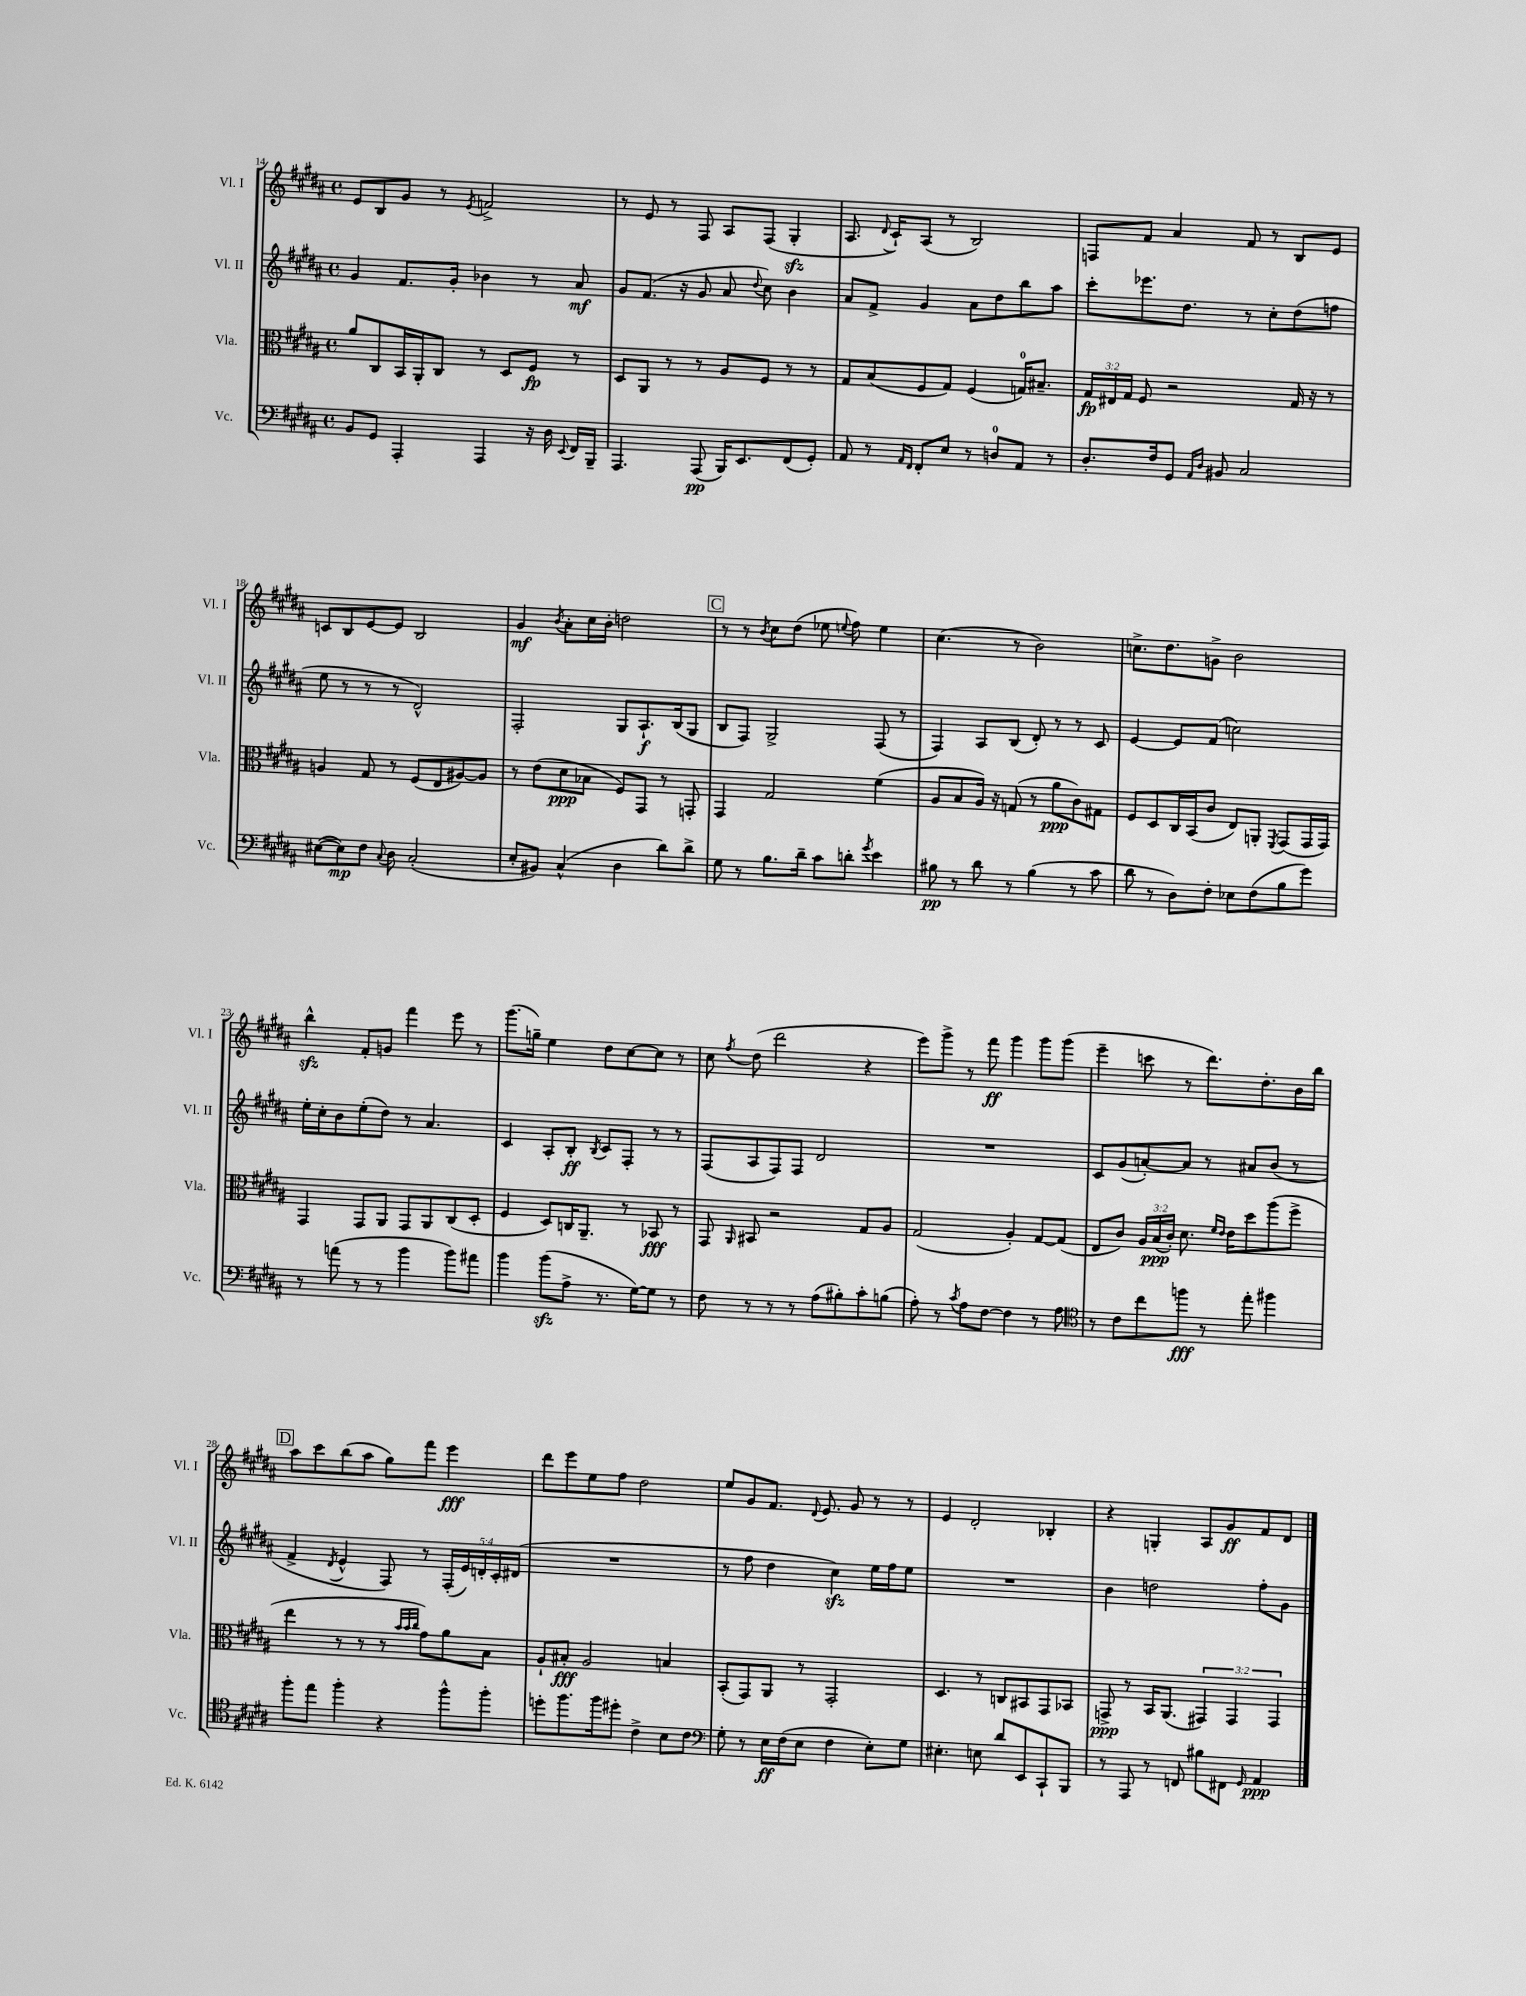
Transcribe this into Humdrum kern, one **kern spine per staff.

**kern	**kern	**kern	**kern
*staff4	*staff3	*staff2	*staff1
*clefF4	*clefC3	*clefG2	*clefG2
*k[f#c#g#d#a#]	*k[f#c#g#d#a#]	*k[f#c#g#d#a#]	*k[f#c#g#d#a#]
*M4/4	*M4/4	*M4/4	*M4/4
*met(c)	*met(c)	*met(c)	*met(c)
8BB	8a#	4g#	8e
8GG#	8C#	.	8B
4AAA#'	16BB	8.f#	8g#
.	16AA#'	.	.
.	8C#	.	8r
.	.	16g#'	.
.	.	.	8qe
4AAA#	8r	4b-	2f^
.	8D#	.	.
16r	8F#	8r	.
16D#	.	.	.
8qqEE	.	.	.
16FF#	8r	8a#	.
16BBB~	.	.	.
=	=	=	=
4.AAA#	8D#	8g#	8r
.	8AA#	(8.f#	8e
.	8r	.	8r
.	.	16r	.
(8AAA#	8r	8g#	8F#
16BBB)	8A#	8a#	8A#
8.EE	.	.	.
.	.	8qqdd#	.
.	8F#	8cc#)	(8F#
(8FF#	8r	4b	4G#'
8GG#')	8r	.	.
=	=	=	=
8AA#	8G#	8a#	8.A#
8r	(8B	8f#^	.
.	.	.	8qqd#
.	.	.	16c#`)
16qqAA#	.	.	.
16qqFF#	.	.	.
8FF#'	8F#	4g#	(8A#
8E	8G#)	.	8r
8r	(4F#	8a#	2B)
8D	.	8dd#	.
8AA#	16G)	8bb	.
.	8.B#~	.	.
8r	.	8aa#	.
=	=	=	=
8.D#'	24G#	8ccc#'	8F
.	24E#	.	.
.	24G#	.	.
.	8F#	8.eee-	8f#
16F#	.	.	.
8GG#	2r	.	4a#
.	.	8.dd#	.
16qqAA#	.	.	.
16qqD#	.	.	.
8BB#	.	.	.
2C#	.	8r	8f#
.	.	8cc#'	8r
.	16G#	(8dd#	8B
.	16r	.	.
.	8r	8ff	8e
=	=	=	=
([8E#	4A	8ee	8c
8E#])	.	8r	8B
8F#	8G#	8r	[8e
8qqC#	.	.	.
8D#	8r	8r	8e]
(2C#'	(8F#	2d#^^)	2B
.	8E	.	.
.	[8A#)	.	.
.	8A#]	.	.
=	=	=	=
8E'	8r	2F#'	4g#
8BB#)	(8e	.	.
.	.	.	8qb
(4C#^^	8d#	.	8a#'
.	8B-	.	16cc#
.	.	.	16b'
4D#	8F#)	8G#	2dd
.	8GG#	8.A#`	.
8d#)	8r	.	.
.	.	(16B	.
8d#^	8GG'	8G#	.
=	=	=	=
8G#	4GG#	8B	8r
8r	.	8F#)	8r
.	.	.	8qb
8.B	2G#	2G#^	8cc#
.	.	.	(8dd#
16d#~	.	.	.
8c#	.	.	8ee-
.	.	.	8qqee
8d'	.	.	8ff#)
8qg#	.	.	.
4e	(4f#	(8F#	4ee
.	.	8r	.
=	=	=	=
8B#	8A#	4F#)	(4.cc#
8r	8B	.	.
8d#	16A#)	8A#	.
.	16r	.	.
8r	(8G	(8B	8r
(4B#	8r	8d#')	2b)
.	8a#	8r	.
8r	8c#)	8r	.
8c#	8G#	8c#	.
=	=	=	=
8d#	8F#	[4e	8.cc^
8r	8D#	.	.
.	.	.	8.dd#
8D#)	16C#	8e]	.
.	(16BB	.	.
8F#'	8c#	(8f#	8g^
8E-	8E)	2cc)	2b
(8F#	8AA'	.	.
.	8qFF#	.	.
8B	(8GG#	.	.
8g#)	16GG#	.	.
.	16GG#)	.	.
=	=	=	=
8r	4GG#	16ee'	4bb^^
.	.	16cc#'	.
(8a	.	8b	.
8r	8GG#	(8ee'	8f#'
8r	8AA#	8dd#)	8g
4b	8GG#	8r	4fff#
.	8AA#	4.a#	.
8b)	(8C#	.	8eee
8a#	8D#'	.	8r
=	=	=	=
4b	4F#	4c#	(8.ggg#
.	.	.	16gg~)
(8b	8D#)	8A#'	4ee
8A#^	16C	8B'	.
.	8.AA#~	.	.
.	.	8qB	.
8.r	.	8c#	8dd#
.	8r	8F#'	[8cc#
[16G#)	.	.	.
8G#]	8BB-	8r	8cc#]
8r	8r	8r	8r
=	=	=	=
8F#	8GG#	(8F#	8cc#
.	16qqAA#	.	8qff#
8r	8BB#	8A#	(8dd#
8r	2r	8F#)	2ddd#
8r	.	8F#	.
(8A#	.	2d#	.
8B#')	.	.	.
8c#'	8G#	.	4r
(8B	8A#	.	.
=	=	=	=
8A#')	(2G#	1r	8eee)
8r	.	.	8ggg#^
8qc#	.	.	.
8A#	.	.	8r
[8F#	.	.	8fff#
4F#]	4A#')	.	4ggg#
8r	[8G#	.	8ggg#
8A#	(8G#]	.	(8ggg#
=	=	=	=
*clefC4	*	*	*
8r	8E	8c#	4eee~
8c#	8c#)	(8g#	.
8cc#	24A#	[8a')	8ccc
.	(24B	.	.
.	24c#')	.	.
8ff	8.d#	8a]	8r
8r	.	8r	8.ddd#)
.	16qqf#	.	.
.	16qqe	.	.
.	16e	.	.
8ee'	8dd#	8a#	.
.	.	.	8.dd#'
4ff#	(8aa#	(8b	.
.	8ff#^	8r	16b
.	.	.	16bb
=	=	=	=
8ff#'	4ee	4f#^	8aa#
8ee	.	.	8ccc#
.	.	8qd#	.
4ff#'	8r	4e^^	(8bb
.	8r	.	8aa#
4r	8r	8F#)	8gg#)
.	32qqb	.	.
.	32qqb	.	.
.	32qqcc#	.	.
.	8g#)	8r	8fff#
8ff#^^	8a#	(20F#'	4eee
.	.	20e)	.
.	.	20d'	.
8ff#'	8B	.	.
.	.	20c#'	.
.	.	(20d#	.
=	=	=	=
8dd'	8A#`	1r	8ddd#
8.ff#	8B#'	.	8eee
.	2A#	.	8ee
16ff#	.	.	.
8dd#'	.	.	8ff#
4c#^	.	.	2dd#
8B	4B	.	.
8c#	.	.	.
=	=	=	=
*clefF4	*	*	*
8G#'	(8BB'	8r	8ee
8r	8GG#)	8ff#	8g#
16E	8AA#	4dd#	8.f#
(16F#	.	.	.
8E	8r	.	.
.	.	.	8qqd#
.	.	.	8.e
4F#	2GG#'	4cc#)	.
.	.	.	8g#
8E')	.	16ee	8r
.	.	16ff#	.
8G#	.	8ee	8r
=	=	=	=
4.E#'	4.D#	1r	4e
.	.	.	2d#'
8E	8r	.	.
8d#	8C	.	.
8EE	8BB#	.	.
8CC#`	8GG#	.	4B-'
8BBB	8BB-	.	.
=	=	=	=
8r	8GG^	4b	4r
8AAA#	8r	.	.
8r	16BB	2dd	4G'
.	(8.AA#	.	.
8FF	.	.	.
8B#	6GG#)	.	8A#
8FF#	.	.	8g#
.	6GG#	.	.
16qqGG#	.	.	.
4AA#	.	8ff#'	8f#
.	6GG#	.	.
.	.	8g#	8d#
==	==	==	==
*-	*-	*-	*-
